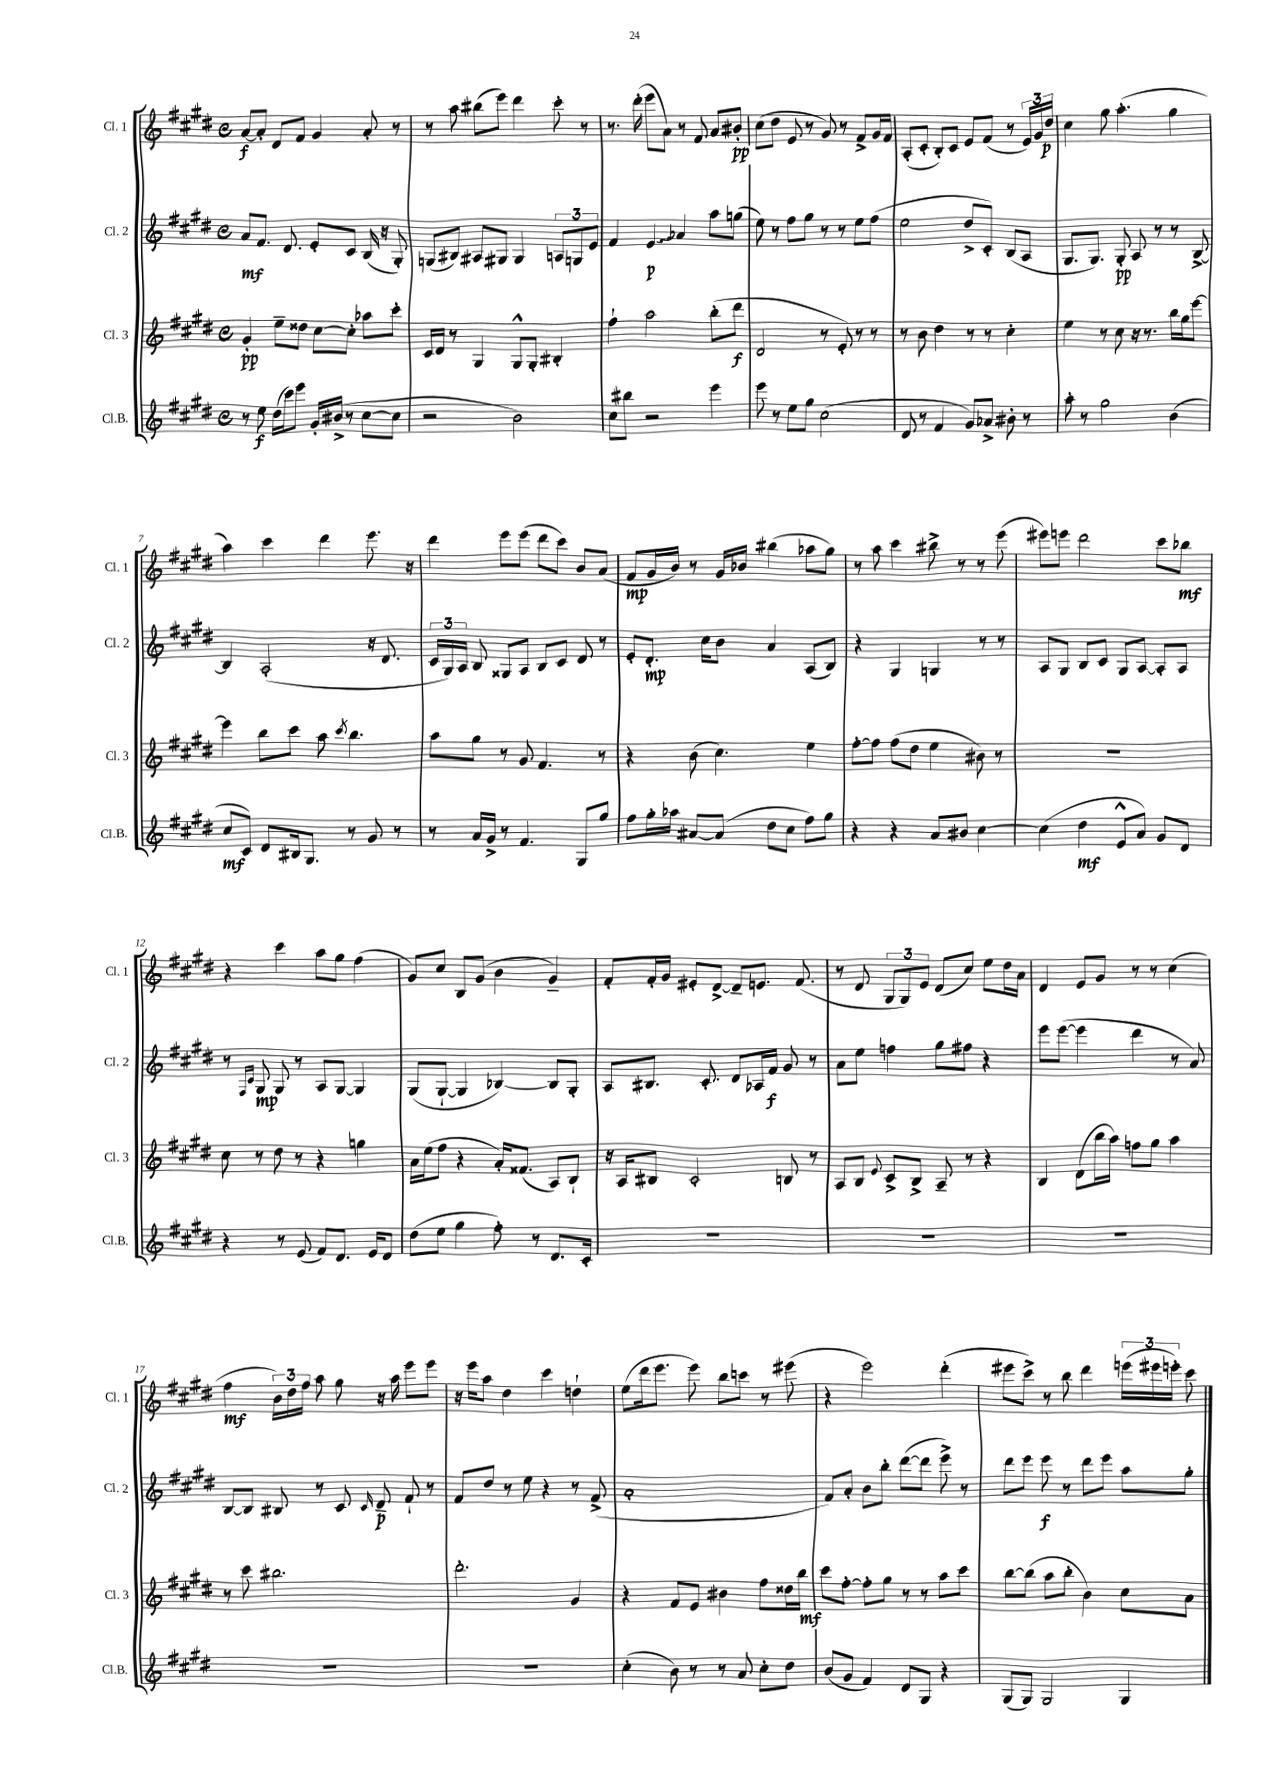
<<
\new StaffGroup <<
\new Staff = "s0" \with { instrumentName = "Cl. 1" shortInstrumentName = "Cl. 1" } {
    \clef treble \key e \major \defaultTimeSignature \time 4/4
    \autoBeamOff a'8[~\f a'8]-. dis'8[ fis'8] gis'4 a'8-. r8 |
    r8 a''8 bis''8[( e'''8]) dis'''4 cis'''8-. r8 |
    r8. dis'''16-.( e'''8[ a'8]) r8 fis'8 a'8[ bis'8]-.\pp |
    cis''8[( dis''8] e'8 r8 gis'8) r8 fis'8[-> gis'16 fis'16] |
    a8[-.( cis'8]-. b8[-.) cis'8] e'8[ fis'8]( r8 \tuplet 3/2 { e'16[) gis'16 dis''16]\p } |
    cis''4 gis''8 a''4.-.( gis''4 |
    a''4) cis'''4 dis'''4 e'''8. r16 |
    dis'''4 e'''8[ e'''8]( dis'''8[ cis'''8]) b'8[ a'8]( |
    fis'8[\mp gis'16 b'16]) r8 gis'16[ bes'16] bis''4( aes''8[ gis''8]) |
    r8 a''8 cis'''4 bis''8-> r8 r8 e'''8( |
    eis'''8[) e'''8] dis'''2 cis'''8[ bes''8]\mf |
    r4 cis'''4 a''8[ gis''8] fis''4( |
    gis'8[) cis''8] b8[ gis'8]( b'4 gis'4--) |
    fis'8[-. fis'16-. gis'16] eis'8[-. dis'8]~-> dis'8[-- e'8.] fis'8.( |
    r8 dis'8 \tuplet 3/2 { gis8[ gis8) e'8] } dis'8[( cis''8]) e''8[ dis''16 a'16] |
    dis'4 e'8[ gis'8] r8 r8 cis''4( |
    fis''4\mf \tuplet 3/2 { b'16[) dis''16 fis''16] } a''8 gis''8 r16 a''16 e'''8[ e'''8] |
    r16 e'''16[ a''8] dis''4 cis'''4 d''4-! |
    e''8[( dis'''16 e'''8.] e'''8) b''8[ c'''8] r8 eis'''8( |
    r4 e'''2) dis'''4-.( |
    eis'''8[ cis'''8]->) r8 b''8 dis'''4 \tuplet 3/2 { e'''16[( eis'''16 e'''16]-.) } cis'''8 \bar "|." |
}
\new Staff = "s1" \with { instrumentName = "Cl. 2" shortInstrumentName = "Cl. 2" } {
    \clef treble \key e \major \defaultTimeSignature \time 4/4
    \autoBeamOff a'8[\mf fis'8.] dis'8. e'8[-. cis'8] b16( r16 gis8-.) |
    g8[( bis8]) ais8[ gis8] gis4 \tuplet 3/2 { a8[ g8 e'8] } |
    fis'4 \once \override Glissando.style = #'zigzag e'4\glissando\p aes'4 a''8[ g''8]( |
    e''8) r8 fis''8[ gis''8] r8 r8 e''8[ fis''8]( |
    e''2 dis''8[-> cis'8]-.) b8[( a8] |
    gis8.[ gis8.]) gis8-.\pp a8 r8 r8 b8~-> |
    b4 a2-.( r16 dis'8. |
    \tuplet 3/2 { cis'16[ gis16) a16] } b8 gisis8[ a8] b8[ cis'8] dis'8 r8 |
    e'8[-. dis'8.]-.\mp cis''16[ b'8] a'4 a8[( b8]) |
    r4 gis4 g4 r8 r8 |
    a8[ gis8] b8[ cis'8] gis8[ a8]~ a8[-. a8] |
    r8 \grace { fis16[ cis'16] } gis8\mp gis8 r8 a8[ gis8]~ gis4 |
    gis8[( gis8]~-! gis4 bes4~) bes8[ gis8]-. |
    a8[ bis8.] cis'8.-. dis'8[ aes16 fis'16]\f gis'8 r8 |
    a'8[ e''8] f''4 gis''8[ fis''8] r4 |
    e'''8[ e'''8]~( e'''4 dis'''4 r8 a'8) |
    b8[~ b8] bis8 r8 cis'8 \grace { cis'16 } dis'8--\p fis'8-! r8 |
    fis'8[ dis''8] r8 e''8 r4 r8 fis'8->( |
    a'1-. |
    fis'8[) a'8]-. b'8[ b''8]-. dis'''8[~( dis'''8] e'''8->) r8 |
    dis'''8[ e'''8] e'''8\f r8 dis'''8[ e'''8] a''8[ gis''8]-. \bar "|." |
}
\new Staff = "s2" \with { instrumentName = "Cl. 3" shortInstrumentName = "Cl. 3" } {
    \clef treble \key e \major \defaultTimeSignature \time 4/4
    \autoBeamOff gis'4-.\pp e''8[-- disis''8] cis''8[~ cis''8]-. aes''8[ cis'''8]-. |
    cis'16[ dis'16] r8 gis4 gis8[-^ gis8]-. bis4-. |
    fis''4-! a''2 b''8[-.( dis'''8]\f |
    dis'2 r8 e'8-.) r8 r8 |
    r8 b'8 dis''4 r8 r8 cis''4-. |
    e''4 r8 cis''8 r16 r8. b''16[ gis''16 e'''8]~ |
    e'''4 b''8[ cis'''8] a''8 \acciaccatura { cis'''8 } b''4. |
    a''8[ gis''8] r8 gis'8 fis'4. r8 |
    r4 b'8( cis''4.) e''4 |
    fis''8[~-. fis''8] fis''8[( dis''8] e''4 bis'8) r8 |
    R1 |
    cis''8 r8 dis''8 r8 r4 g''4 |
    a'16[ e''16( fis''8] r4 a'16[-.) fisis'8.]( a8[) b8]-! |
    r16 a16[ bis8] cis'2-. b8 r8 |
    a8[ b8] \appoggiatura { e'8 } cis'8[-> b8]-> a8-- r8 r4 |
    b4 dis'8[( b''16 a''16]) f''8[ gis''8] a''4 |
    r8 cis'''8 bis''2. |
    dis'''2.-. gis'4 |
    r4 fis'8[ e'8] bis'4 fis''8[ disis''16 b''16]\mf |
    cis'''8[ fis''8]~-. fis''8[-. gis''8] r8 r8 a''8[ cis'''8] |
    b''8[~ b''8]( a''8[ b''8]-. b'4) cis''8[ a'8] \bar "|." |
}
\new Staff = "s3" \with { instrumentName = "Cl.B." shortInstrumentName = "Cl.B." } {
    \clef treble \key e \major \defaultTimeSignature \time 4/4
    \autoBeamOff r8 e''8\f dis''16[( cis'''16) e'''8] gis'16[-. bis'16]->( r8 cis''8[~ cis''8] |
    r2 b'2) |
    cis''8[ bis''8] r2 e'''4 |
    e'''8 r8 e''8[ gis''8] cis''2( |
    dis'8 r8 fis'4 gis'8[) aes'8]-> bis'8-. r8 |
    a''8-. r8 gis''2 b'4( |
    cis''8[\mf cis'8]) dis'8[ bis16 gis8.] r8 gis'8 r8 |
    r8 a'16[ gis'16]-> r8 fis'4. gis8[ gis''8] |
    fis''8[ gis''16-. aes''16] ais'8[~ ais'8]( dis''8[ cis''8] fis''8[) gis''8] |
    r4 r4 a'8[ bis'8] cis''4~ |
    cis''4( dis''4\mf e'8[-^ a'8]) gis'8[ dis'8] |
    r4 r8 e'8( fis'8[) dis'8.] e'16[ dis'8] |
    dis''8[( e''8] gis''4 fis''8-.) r8 dis'8.[ cis'16]-. |
    R1 |
    R1 |
    R1 |
    R1 |
    R1 |
    cis''4-.( b'8) r8 r8 a'8 cis''8[-. dis''8] |
    b'8[( gis'8] fis'4) dis'8[ gis8] r4 |
    gis8[( gis8]) gis2 gis4 \bar "|." |
}
>>
>>
